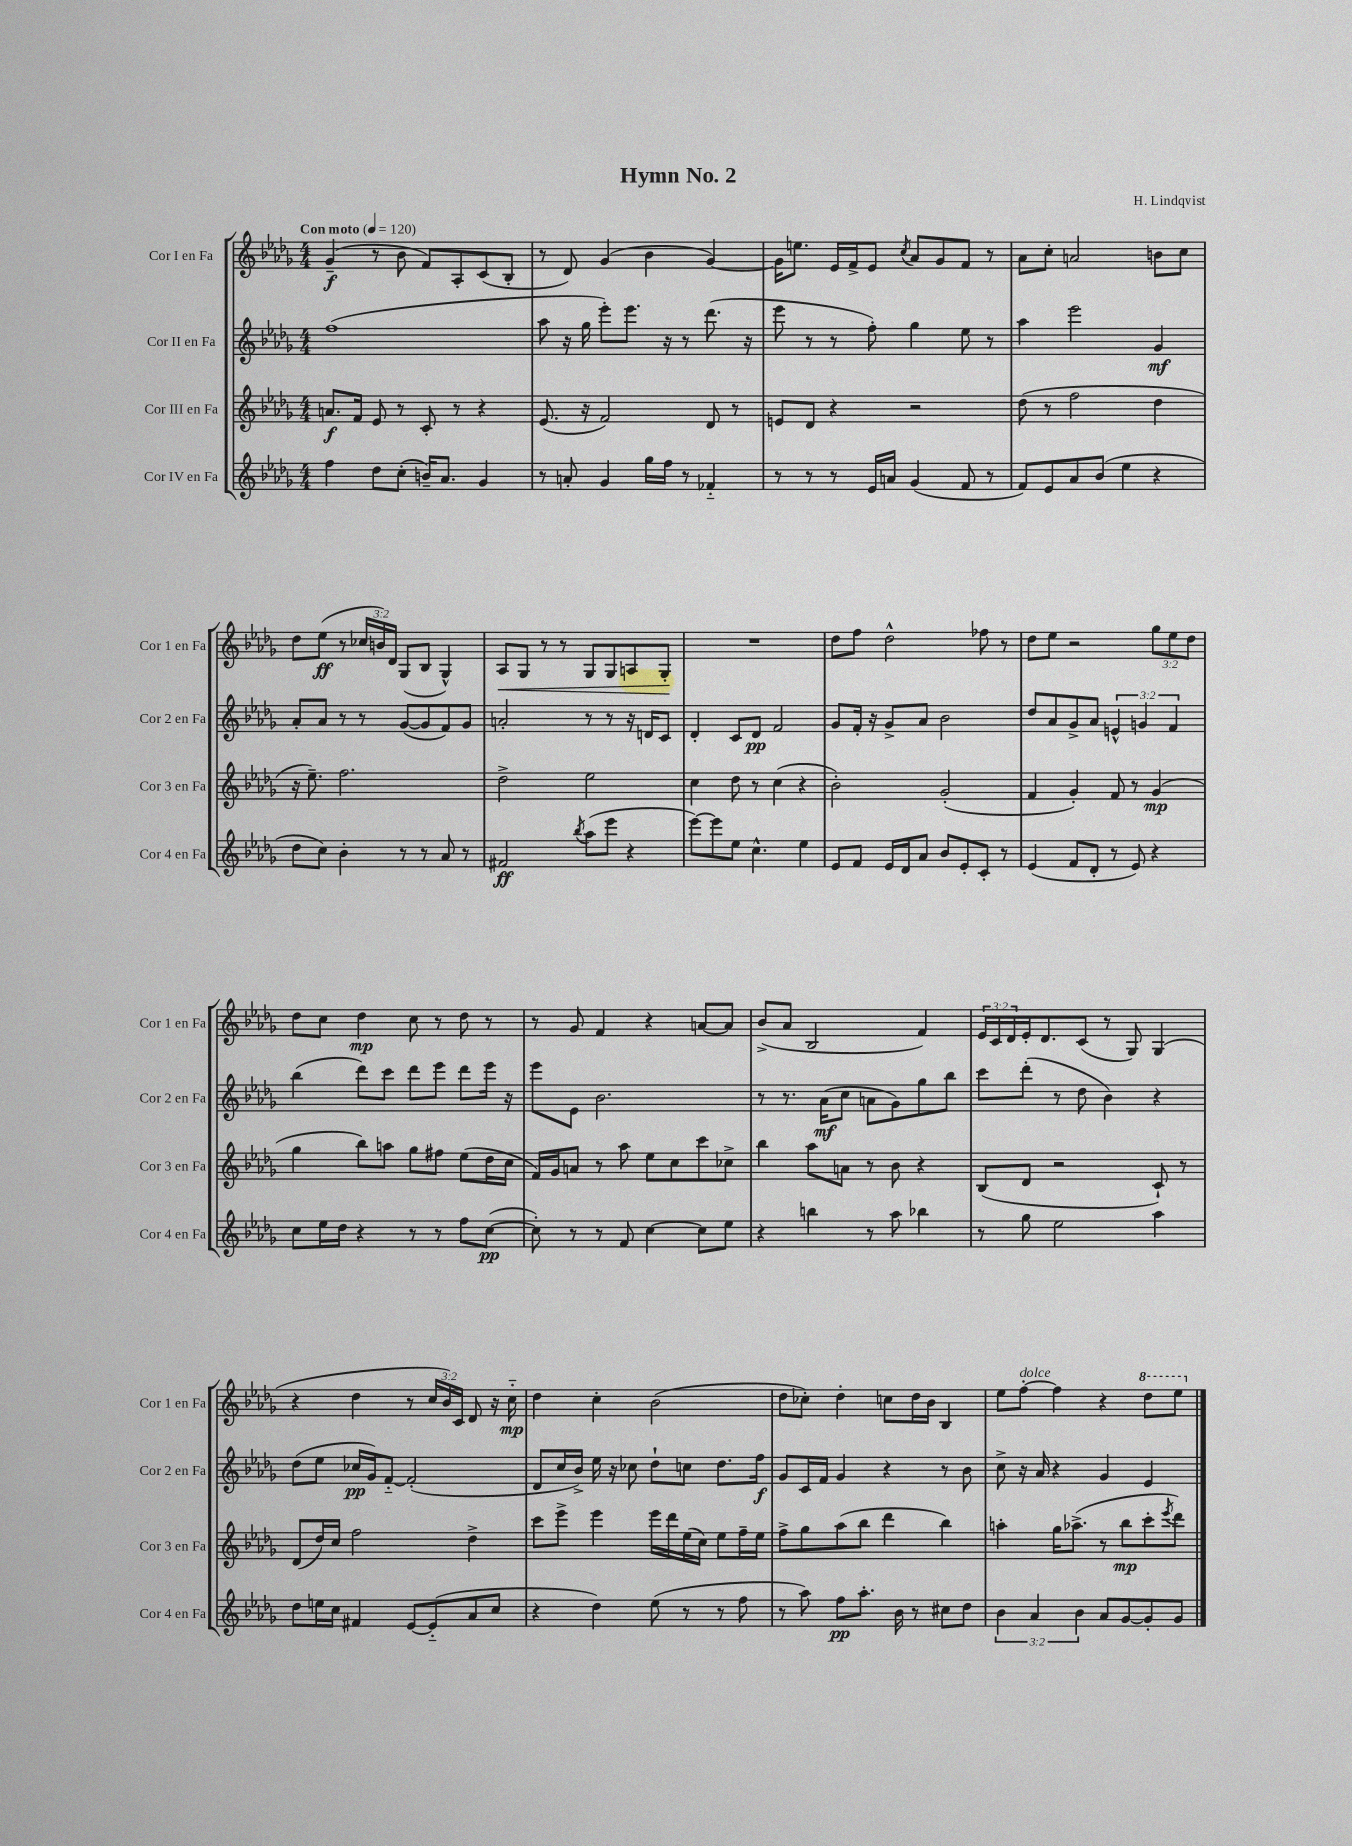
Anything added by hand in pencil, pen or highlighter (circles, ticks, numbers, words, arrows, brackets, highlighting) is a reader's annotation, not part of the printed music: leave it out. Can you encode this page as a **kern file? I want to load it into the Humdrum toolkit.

**kern	**kern	**kern	**kern
*staff4	*staff3	*staff2	*staff1
*clefG2	*clefG2	*clefG2	*clefG2
*k[b-e-a-d-g-]	*k[b-e-a-d-g-]	*k[b-e-a-d-g-]	*k[b-e-a-d-g-]
*M4/4	*M4/4	*M4/4	*M4/4
*MM120	*MM120	*MM120	*MM120
4ff	8.a	(1ff	(4g-~
.	16f	.	.
8dd-	8e-	.	8r
(8cc'	8r	.	8b-
16b~)	8c'	.	8f)
8.a-	.	.	.
.	8r	.	8A-'
4g-	4r	.	(8c
.	.	.	8B-'
=	=	=	=
8r	(8.e-	8aa-	8r
8a'	.	16r	8d-)
.	16r	16gg-	.
4g-	2f)	8eee-')	(4g-
.	.	8.eee-	.
16gg-	.	.	4b-
16ff	.	16r	.
8r	.	8r	.
4f-'~	8d-	(8.ddd-	[4g-)
.	8r	.	.
.	.	16r	.
=	=	=	=
8r	8e	8eee-	16g-]
.	.	.	8.ee
8r	8d-	8r	.
8r	4r	8r	16e-
.	.	.	16f^
16e-	.	8ff')	8e-
16a	.	.	.
.	.	.	8qcc
(4g-	2r	4gg-	8a-
.	.	.	8g-
8f	.	8ee-	8f
8r	.	8r	8r
=	=	=	=
8f)	(8dd-	4aa-	8a-
8e-	8r	.	8cc'
8a-	2ff	2eee-	2a
(8b-	.	.	.
4ee-	.	.	.
4r	4dd-	4g-	8b
.	.	.	8cc
=	=	=	=
8dd-	16r	8a-'	8dd-
.	8.ee-~)	.	.
8cc)	.	8a-	(8ee-
4b-'	2.ff	8r	8r
.	.	8r	24cc-
.	.	.	24b)
.	.	.	24d-
8r	.	([8g-	(8G-
8r	.	8g-]	8B-
8a-	.	8f)	4G-^^)
8r	.	8g-	.
=	=	=	=
2f#	2dd-^	2a'	8A-
.	.	.	8G-
.	.	.	8r
.	.	.	8r
8qbb-	.	.	.
(8aa-	2ee-	8r	8G-
8eee-	.	8r	8G-
4r	.	16r	8A
.	.	16d	.
.	.	8c	8G-'
=	=	=	=
[8eee-)	4cc	4d-'	1r
8eee-]	.	.	.
8ee-	8dd-	8c	.
4.cc^^	8r	8d-	.
.	(4cc	2f	.
4ee-	4r	.	.
=	=	=	=
8e-	2b-')	8g-	8dd-
8f	.	16f'	8ff
.	.	16r	.
16e-	.	8g-^	2dd-^^
16d-	.	.	.
8a-	.	8a-	.
8b-	(2g-'	2b-	.
8e-'	.	.	.
8c'	.	.	8ff-
8r	.	.	8r
=	=	=	=
(4e-	4f	8dd-	8dd-
.	.	8a-	8ee-
8f	4g-')	8g-^	2r
8d-'	.	8a-	.
8r	8f	6e^^	.
8e-)	8r	.	.
.	.	6g	.
4r	(4g-	.	12gg-
.	.	6f	12ee-
.	.	.	12dd-
=	=	=	=
8cc	4gg-	(4bb-	8dd-
16ee-	.	.	8cc
16dd-	.	.	.
4r	8bb-)	8ddd-)	4dd-
.	8aa	8ccc	.
8r	8gg-	8ddd-	8cc
8r	8ff#	8eee-	8r
8ff	(8ee-	8ddd-	8dd-
([8cc	16dd-	16eee-	8r
.	16cc	16r	.
=	=	=	=
8cc'])	16f)	8eee-	8r
.	16g-	.	.
8r	8a	8e-	8g-
8r	8r	2.b-	4f
8f	8aa-	.	.
[4cc	8ee-	.	4r
.	8cc	.	.
8cc]	8ccc	.	[8a
8ee-	8cc-^	.	8a]
=	=	=	=
4r	4bb-	8r	(8b-^
.	.	8.r	8a-
4bb	8aa-	.	2B-
.	.	(16a-	.
.	8a	8cc	.
8r	8r	8a	.
8aa-	8b-	8g-)	.
4bb-	4r	8gg-	4f)
.	.	8bb-	.
=	=	=	=
8r	(8B-	8ccc	24e-
.	.	.	24c
.	.	.	24d-
8gg-	8d-	(8ddd-'	16e-'
.	.	.	8.d-
2ee-	2r	8r	.
.	.	8dd-	(8c
.	.	4b-)	8r
.	.	.	8G-)
4aa-	8c`)	4r	(4G-
.	8r	.	.
=	=	=	=
8dd-	(8d-	(8dd-	4r
16ee	16dd-)	8ee-	.
16cc	16cc	.	.
4f#	2ff	16cc-	4dd-
.	.	16g-)	.
.	.	[8f'~	.
[8e-	.	(2f']	8r
(8e-'~]	.	.	24cc
.	.	.	24b-)
.	.	.	24c
8a-	4dd-^	.	8d-
8cc	.	.	16r
.	.	.	16cc'~
=	=	=	=
4r	8ccc	8d-	4dd-
.	8eee-^	16cc	.
.	.	16b-^)	.
4dd-)	4eee-	16ee-	4cc'
.	.	16r	.
.	.	8cc-	.
(8ee-	16eee-	8dd-`	(2b-
.	16ddd-	.	.
8r	(16ee-	8cc	.
.	16cc)	.	.
8r	8ee-	8.dd-	.
8ff	16ff~	.	.
.	16ee-	16ff	.
=	=	=	=
8r	8ff^	8g-	8dd-
8aa-)	8gg-	16c	8cc-')
.	.	16f	.
8ff	(8aa-	4g-	4dd-'
8.aa-'	8bb-	.	.
.	4ddd-	4r	8cc
16b-	.	.	.
8r	.	.	16dd-
.	.	.	16b-
8cc#	4bb-)	8r	4B-
8dd-	.	8b-	.
=	=	=	=
6b-	4aa'	8cc^	8ee-
.	.	16r	[8ff'
6a-	.	.	.
.	.	16a-	.
.	16gg-	4r	4ff]
.	(8.aa-^	.	.
6b-	.	.	.
8a-	8r	4g-	4r
[8g-	8bb-	.	.
8g-']	8ccc'	4e-	8ddd-
.	8qeee-	.	.
8g-	8ddd-)	.	8eee-
==	==	==	==
*-	*-	*-	*-
